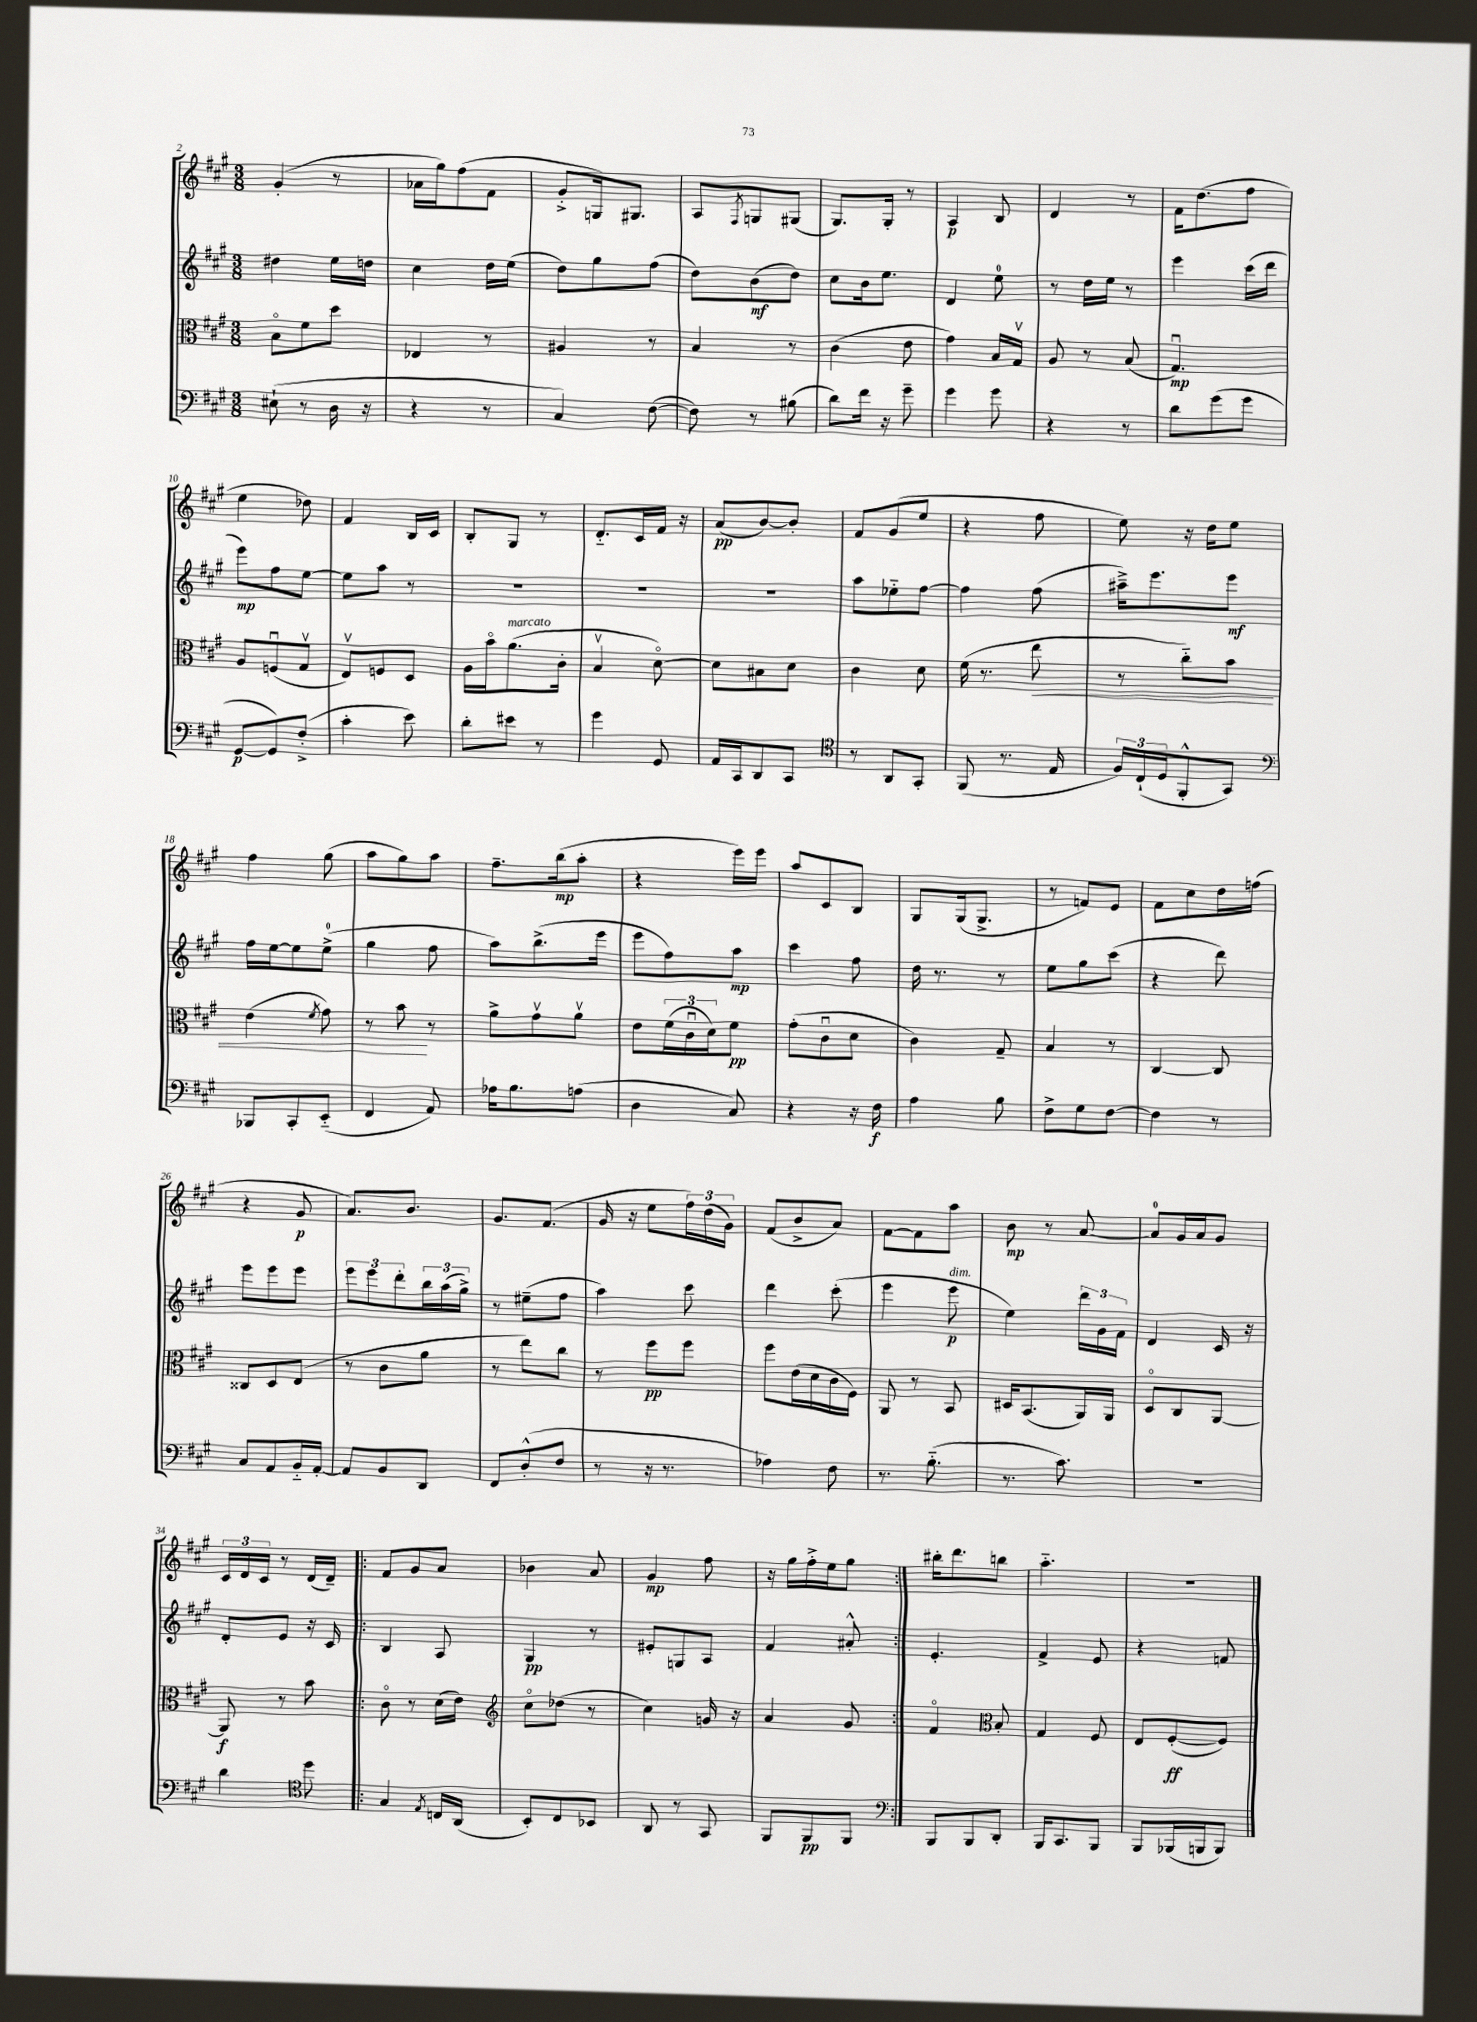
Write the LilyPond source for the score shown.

<<
\new StaffGroup <<
\new Staff = "s0" {
    \clef treble \key a \major \numericTimeSignature \time 3/8
    gis'4-.( r8 |
    aes'16 gis''16) fis''8( fis'8 |
    gis'8-.-> g16) gis8. |
    a8 \acciaccatura { fis8 } g8 gis8( |
    gis8.) gis16-. r8 |
    a4\p b8 |
    d'4 r8 |
    fis'16 d''8.( fis''8 |
    e''4 des''8) |
    fis'4 b16 cis'16 |
    b8-. gis8 r8 |
    d'8.-_ cis'16 fis'16 r16 |
    a'8\pp( b'8~) b'8-. |
    fis'8 gis'8( e''8 |
    r4 fis''8 |
    e''8) r16 d''16 e''8 |
    fis''4 gis''8( |
    a''8 gis''8) a''8 |
    fis''8.-- b''16\mp( a''8-. |
    r4 e'''16) e'''16 |
    a''8 cis'8 b8 |
    gis8 gis16( gis8.-> |
    r8 f'8) e'8 |
    fis'8 cis''8 d''16 f''16( |
    r4 gis'8\p |
    a'8.) b'8. |
    gis'8. fis'8.( |
    gis'16 r16 e''8 \tuplet 3/2 { fis''16) d''16( gis'16) } |
    fis'8( b'8-> a'8) |
    fis'8~ fis'8 a''8 |
    b'8\mp r8 a'8~ |
    a'8-0 gis'16 a'16 gis'8 |
    \tuplet 3/2 { cis'16 d'16 cis'16 } r8 d'16( d'16--) |
    \repeat volta 2 { fis'8 gis'8 a'8 |
    bes'4 a'8 |
    gis'4\mp fis''8 |
    r16 gis''16 fis''16-.-> e''16 gis''8 | }
    bis''16-. d'''8. b''8 |
    a''4.-_ |
    R4. \bar "|." |
}
\new Staff = "s1" {
    \clef treble \key a \major \numericTimeSignature \time 3/8
    dis''4 e''16 d''16 |
    cis''4 d''16 e''16( |
    d''8) gis''8 fis''8( |
    d''8) b'8\mf( d''8) |
    cis''8 b'16 e''8. |
    d'4 e''8-0 |
    r8 d''16 e''16 r8 |
    e'''4 cis'''16( d'''16 |
    e'''8\mp) fis''8 e''8~ |
    e''8 a''8 r8 |
    R4. |
    R4. |
    R4. |
    a''8 ees''8-_ fis''8~ |
    fis''4 fis''8( |
    ais''16--->) e'''8. e'''8\mf |
    fis''16 e''16~ e''8 e''8-0->( |
    gis''4 fis''8 |
    a''8) b''8.->( e'''16 |
    e'''8 fis''8) a''8\mp |
    cis'''4 fis''8 |
    d''16 r8. r8 |
    e''8 gis''8 cis'''8( |
    r4 d'''8) |
    e'''8 e'''8 e'''8 |
    \tuplet 3/2 { e'''8 e'''8 d'''8-. } \tuplet 3/2 { b''16 a''16( gis''16->) } |
    r8 eis''8--( fis''8 |
    a''4) cis'''8 |
    d'''4 cis'''8-.( |
    e'''4 e'''8\p^\markup { \italic "dim." } |
    e''4) \tuplet 3/2 { d'''16 gis'16 fis'16 } |
    d'4 cis'16 r16 |
    d'8-. e'8 r16 cis'16 |
    \repeat volta 2 { b4 a8 |
    gis4\pp r8 |
    eis'8-. g8 a8 |
    fis'4 ais'8-.-^ | }
    e'4.-. |
    fis'4-> e'8 |
    r4 f'8 \bar "|." |
}
\new Staff = "s2" {
    \clef alto \key a \major \numericTimeSignature \time 3/8
    b8\flageolet fis'8 d''8 |
    ees4 r8 |
    ais4 r8 |
    b4 r8 |
    cis'4( e'8 |
    gis'4) b16 gis16\upbow |
    a8 r8 b8( |
    gis4.\downbow\mp) |
    a8 f8\downbow( gis8\upbow |
    e8\upbow) f8 d8 |
    a16 b'16\flageolet a'8.^\markup { \italic "marcato" }( cis'16-. |
    b4\upbow d'8~\flageolet) |
    d'8 bis8 d'8 |
    cis'4 d'8 |
    fis'16( r8. e''8\< |
    r8 cis''8-_) b'8 |
    e'4( \acciaccatura { fis'8 } gis'8) |
    r8 b'8\! r8 |
    a'8-> gis'8\upbow a'8\upbow |
    e'8 \tuplet 3/2 { fis'16( cis'16\downbow d'16) } fis'8\pp |
    gis'8-.( cis'8\downbow d'8 |
    cis'4) gis8-- |
    b4 r8 |
    cis4~ cis8 |
    cisis8 d8 e8( |
    r8 cis'8 a'8 |
    r8 e''8) cis''8 |
    r8 fis''8\pp fis''8 |
    fis''8 e'16( d'16 cis'16 fis16) |
    a,8 r8 b,8 |
    dis16 b,8.( a,16) a,16 |
    d8\flageolet cis8 a,8~ |
    a,8\f r8 b'8 |
    \repeat volta 2 { cis'8\flageolet r8 d'16( e'16) |
    \clef treble cis''8\flageolet des''8( r8 |
    cis''4) g'16 r16 |
    a'4 gis'8 | }
    fis'4\flageolet \clef alto b8-. |
    gis4 fis8 |
    e8 fis8~-.\ff( fis8) \bar "|." |
}
\new Staff = "s3" {
    \clef bass \key a \major \numericTimeSignature \time 3/8
    eis8-!( r8 d16 r16 |
    r4 r8 |
    cis4) fis8~( |
    fis8) r8 bis8( |
    d'8) fis'16 r16 gis'8-- |
    gis'4 gis'8 |
    r4 r8 |
    d'8 gis'8( gis'8 |
    gis,8~\p gis,8) fis8-.->( |
    cis'4-. e'8) |
    d'8-. eis'8 r8 |
    gis'4 gis,8 |
    a,16 cis,16 d,8 cis,8 |
    \clef tenor r8 a,8 gis,8-. |
    fis,8( r8. e16 |
    \tuplet 3/2 { fis16) cis16-!( d16 } fis,8-.-^ gis,8) |
    \clef bass bes,,8 cis,8-. e,8-_( |
    fis,4 a,8) |
    aes16 b8. a8( |
    d4 cis8) |
    r4 r16 fis16\f |
    a4 b8 |
    fis8-> gis8 fis8~ |
    fis4 r8 |
    cis8 a,8 b,16-_ a,16~-. |
    a,8 b,8 d,8 |
    fis,8 d8-.-^( fis8 |
    r8 r16 r8. |
    aes4) fis8 |
    r8. b8.-_( |
    r8. cis'8.) |
    R4. |
    d'4 \clef tenor d''8 |
    \repeat volta 2 { gis4 \acciaccatura { e8 } c16 a,16( |
    b,8-.) cis8 bes,8 |
    a,8 r8 gis,8 |
    fis,8 fis,8\pp fis,8 | }
    \clef bass b,,8 b,,8 d,8-. |
    b,,16 cis,8. b,,8 |
    b,,8 bes,,16( b,,16 b,,8) \bar "|." |
}
>>
>>
\layout { \context { \Score currentBarNumber = #2 } }
